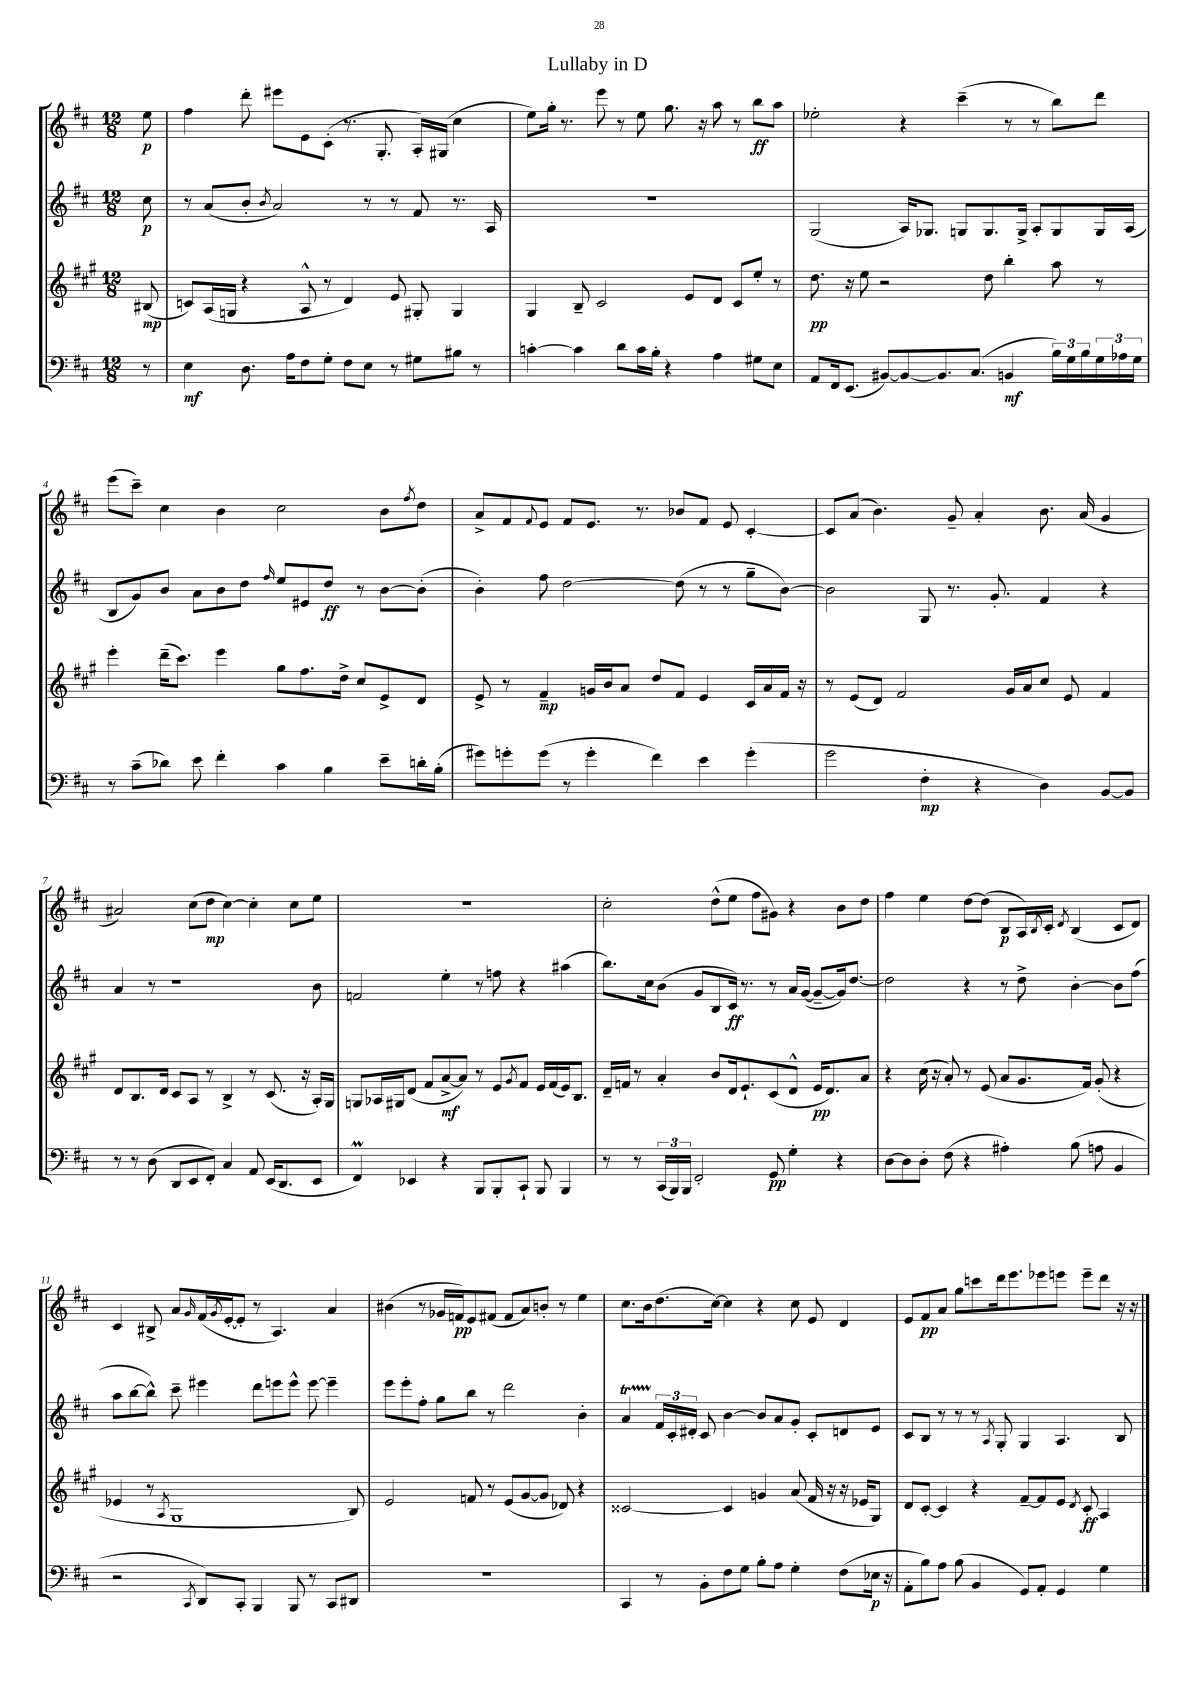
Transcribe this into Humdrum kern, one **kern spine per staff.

**kern	**kern	**kern	**kern
*staff4	*staff3	*staff2	*staff1
*clefF4	*clefG2	*clefG2	*clefG2
*k[f#c#]	*k[f#c#g#]	*k[f#c#]	*k[f#c#]
*M12/8	*M12/8	*M12/8	*M12/8
8r	(8B#	8cc#	8ee
=	=	=	=
4E	8c)	8r	4ff#
.	(16A	(8a	.
.	16G	.	.
8.D	4r	8b'	8ddd'
.	.	8qb	.
.	.	2a)	8eee#
16A	.	.	.
8F#	8A^^	.	8e
8G'	8r	.	(8c#'
8F#	4d)	.	8.r
8E	.	8r	.
.	.	.	8.G'
8r	8e	8r	.
8G#	8G#'	8f#	16A')
.	.	.	(16G#
8B#	4G#	8.r	4cc#
8r	.	.	.
.	.	16A	.
=	=	=	=
[4c'	4G#	1.r	8ee)
.	.	.	16gg'
.	.	.	8.r
4c]	8B~	.	.
.	2c#	.	8eee
8d	.	.	8r
16c	.	.	8ee
16B'	.	.	.
4r	.	.	8.gg
.	8e	.	.
.	.	.	16r
4A	8d	.	8aa
.	8c#	.	8r
8G#	8ee'	.	8bb
8E	8r	.	8aa
=	=	=	=
8AA	8.dd	(2G	2ee-'
16FF#	.	.	.
(8.EE	16r	.	.
.	8ee	.	.
[8BB#)	2r	.	.
8BB#_	.	16A)	4r
.	.	8.G-	.
8.BB#]	.	.	.
.	.	8G	(4ccc#~
(8.C#	.	.	.
.	8dd	8.G	.
4BB	4bb'	.	8r
.	.	16G^	.
.	.	8A'	8r
24B)	8aa	8G	8bb)
24G	.	.	.
24B	.	.	.
24G	8r	16G	8ddd
24A-	.	.	.
.	.	(16A	.
24G	.	.	.
=	=	=	=
8r	4eee'	8B	(8eee
(8c#~	.	8g)	8ccc#~)
8d-)	(16ddd~	8b	4cc#
.	8.ccc#)	.	.
8e	.	8a	.
4f#'	4eee	8b	4b
.	.	8dd	.
.	.	16qqff#	.
4c#	8gg#	8ee	2cc#
.	8.ff#	8e#	.
4B	.	8dd	.
.	16dd^	.	.
.	8cc#	8r	.
8e~	8e^	[8b	8b
.	.	.	8qff#
16d'	8d	(8b']	8dd
(16B'	.	.	.
=	=	=	=
8g#)	8e^	4b')	8a^
8g'	8r	.	8f#
.	.	.	8qqf#
(8g	4f#~	8ff#	8e
8r	.	[2dd	8f#
4g'	16g	.	8.e
.	16b	.	.
.	8a	.	.
.	.	.	8.r
4f#)	8dd	.	.
.	8f#	(8dd]	8b-
4e	4e	8r	8f#
.	.	8r	8e
(4g'	16c#	8gg~	[4c#'
.	16a	.	.
.	16f#	[8b)	.
.	16r	.	.
=	=	=	=
2g	8r	2b]	8c#]
.	(8e	.	(8a
.	8d)	.	4.b)
.	2f#	.	.
4F#'	.	8G	.
.	.	8.r	8g~
4r	.	.	4a'
.	.	8.g'	.
.	16g#	.	.
.	16a	.	.
4D)	8cc#	4f#	8.b
.	8e	.	.
.	.	.	(16a
[8BB	4f#	4r	4g
8BB]	.	.	.
=	=	=	=
8r	8d	4a	2a#)
8r	8.B	.	.
(8D	.	8r	.
.	16d	.	.
8DD	8c#	1r	.
8EE	8A	.	(8cc#
8FF#')	8r	.	8dd
4C#	4B^	.	[4cc#)
8AA	8r	.	4cc#']
(16EE	(8.c#	.	.
8.DD	.	.	.
.	.	.	8cc#
.	16r	.	.
8EE	16A')	8b	8ee
.	16G#	.	.
=	=	=	=
4FF#)	8G	2f	1.r
.	16A-	.	.
.	16G#	.	.
4EE-	(8d	.	.
.	8f#	.	.
4r	[8a^	4ee'	.
.	8a])	.	.
8BBB	8r	8r	.
8BBB'	8e	8ff	.
.	8qg#	.	.
8CC#`	8f#	4r	.
8BBB	16e	.	.
.	(16f#	.	.
4BBB	16e)	(4aa#	.
.	8.B	.	.
=	=	=	=
8r	16d~	8.bb)	2cc#'
.	16f	.	.
8r	8r	.	.
.	.	16cc#	.
(24CC#	4a'	(8b	.
24BBB)	.	.	.
24BBB	.	.	.
2FF#'	.	8g	.
.	8b	8B	(8dd^^
.	16d	16c#)	8ee
.	8.e`	8.r	.
.	.	.	8ff#
8GG	(8c#	8r	8g#)
4G'	8d^^	16a	4r
.	.	([16g	.
.	16e	8g~_	.
.	8.d)	.	.
4r	.	16g])	8b
.	.	[8.dd	.
.	8a	.	8dd
=	=	=	=
[8D	4r	2dd]	4ff#
8D]	.	.	.
8D'	(16cc#	.	4ee
.	16r	.	.
(8F#	8a')	.	.
4r	8r	4r	[8dd
.	(8e	.	(8dd]
4A#')	8a	8r	8B
.	8.g#	8dd^	16A)
.	.	.	8qB
.	.	.	16c#'
.	.	.	8qd
(8B	.	[4b'	(4B
.	16f#)	.	.
8A	(8g#'	.	.
4BB	4r	8b]	8c#
.	.	(8ff#	8d)
=	=	=	=
2r	4e-	8aa	4c#
.	.	[8bb	.
.	8r	8bb^^])	8B#^
.	8qA	.	.
.	1G#	8ccc#~	8a
8qCC#	.	.	16qqg
8DD)	.	4eee#	(16f#
.	.	.	8qg
.	.	.	[16e'
8CC#'	.	.	8e']
4BBB	.	8ddd	8r
.	.	8eee	4.A)
8BBB	.	8eee^^	.
8r	.	[8eee	.
8CC#	.	4eee~]	4a
8DD#	8B)	.	.
=	=	=	=
1.r	2e	8eee	(4b#
.	.	8eee'	.
.	.	8ff#'	8r
.	.	8gg	16g-
.	.	.	16f)
.	8f	8bb	8e
.	8r	8r	(8f#
.	(8e	2ddd	8f#
.	[8g#	.	8a)
.	8g#]	.	8b'
.	8d-)	.	8r
.	4r	4b'	4ee
=	=	=	=
4CC#	[2c##	4a	8.cc#
.	.	.	16b
8r	.	24f#	(8.dd
.	.	24c#'	.
.	.	24d#'	.
8BB'	.	8c#	.
.	.	.	[16cc#)
8F#	4c##]	[4b	4cc#]
8G	.	.	.
8B'	4g	8b]	4r
8A	.	8a	.
4G'	(8a	8g'	8cc#
.	16f#	8c#'	8e
.	16r	.	.
(8F#	16r	8d	4d
.	16e-	.	.
16E-	8G#)	8e	.
16r	.	.	.
=	=	=	=
8AA'	8d	8c#	8e
8B)	[8c#'	8B	8f#
8A	4c#]	8r	8a
(8B	.	8r	8gg
4BB	4r	8r	8ccc
.	.	8qA	.
.	.	8G'	16ddd
.	.	.	8.eee
8GG)	[8f#~	4G	.
8AA'	8f#]	.	8eee-
4GG	8e	4.A	8eee
.	8qd	.	.
.	8c#'	.	8eee~
4G	4A	.	8ddd
.	.	8B	16r
.	.	.	16r
==	==	==	==
*-	*-	*-	*-
